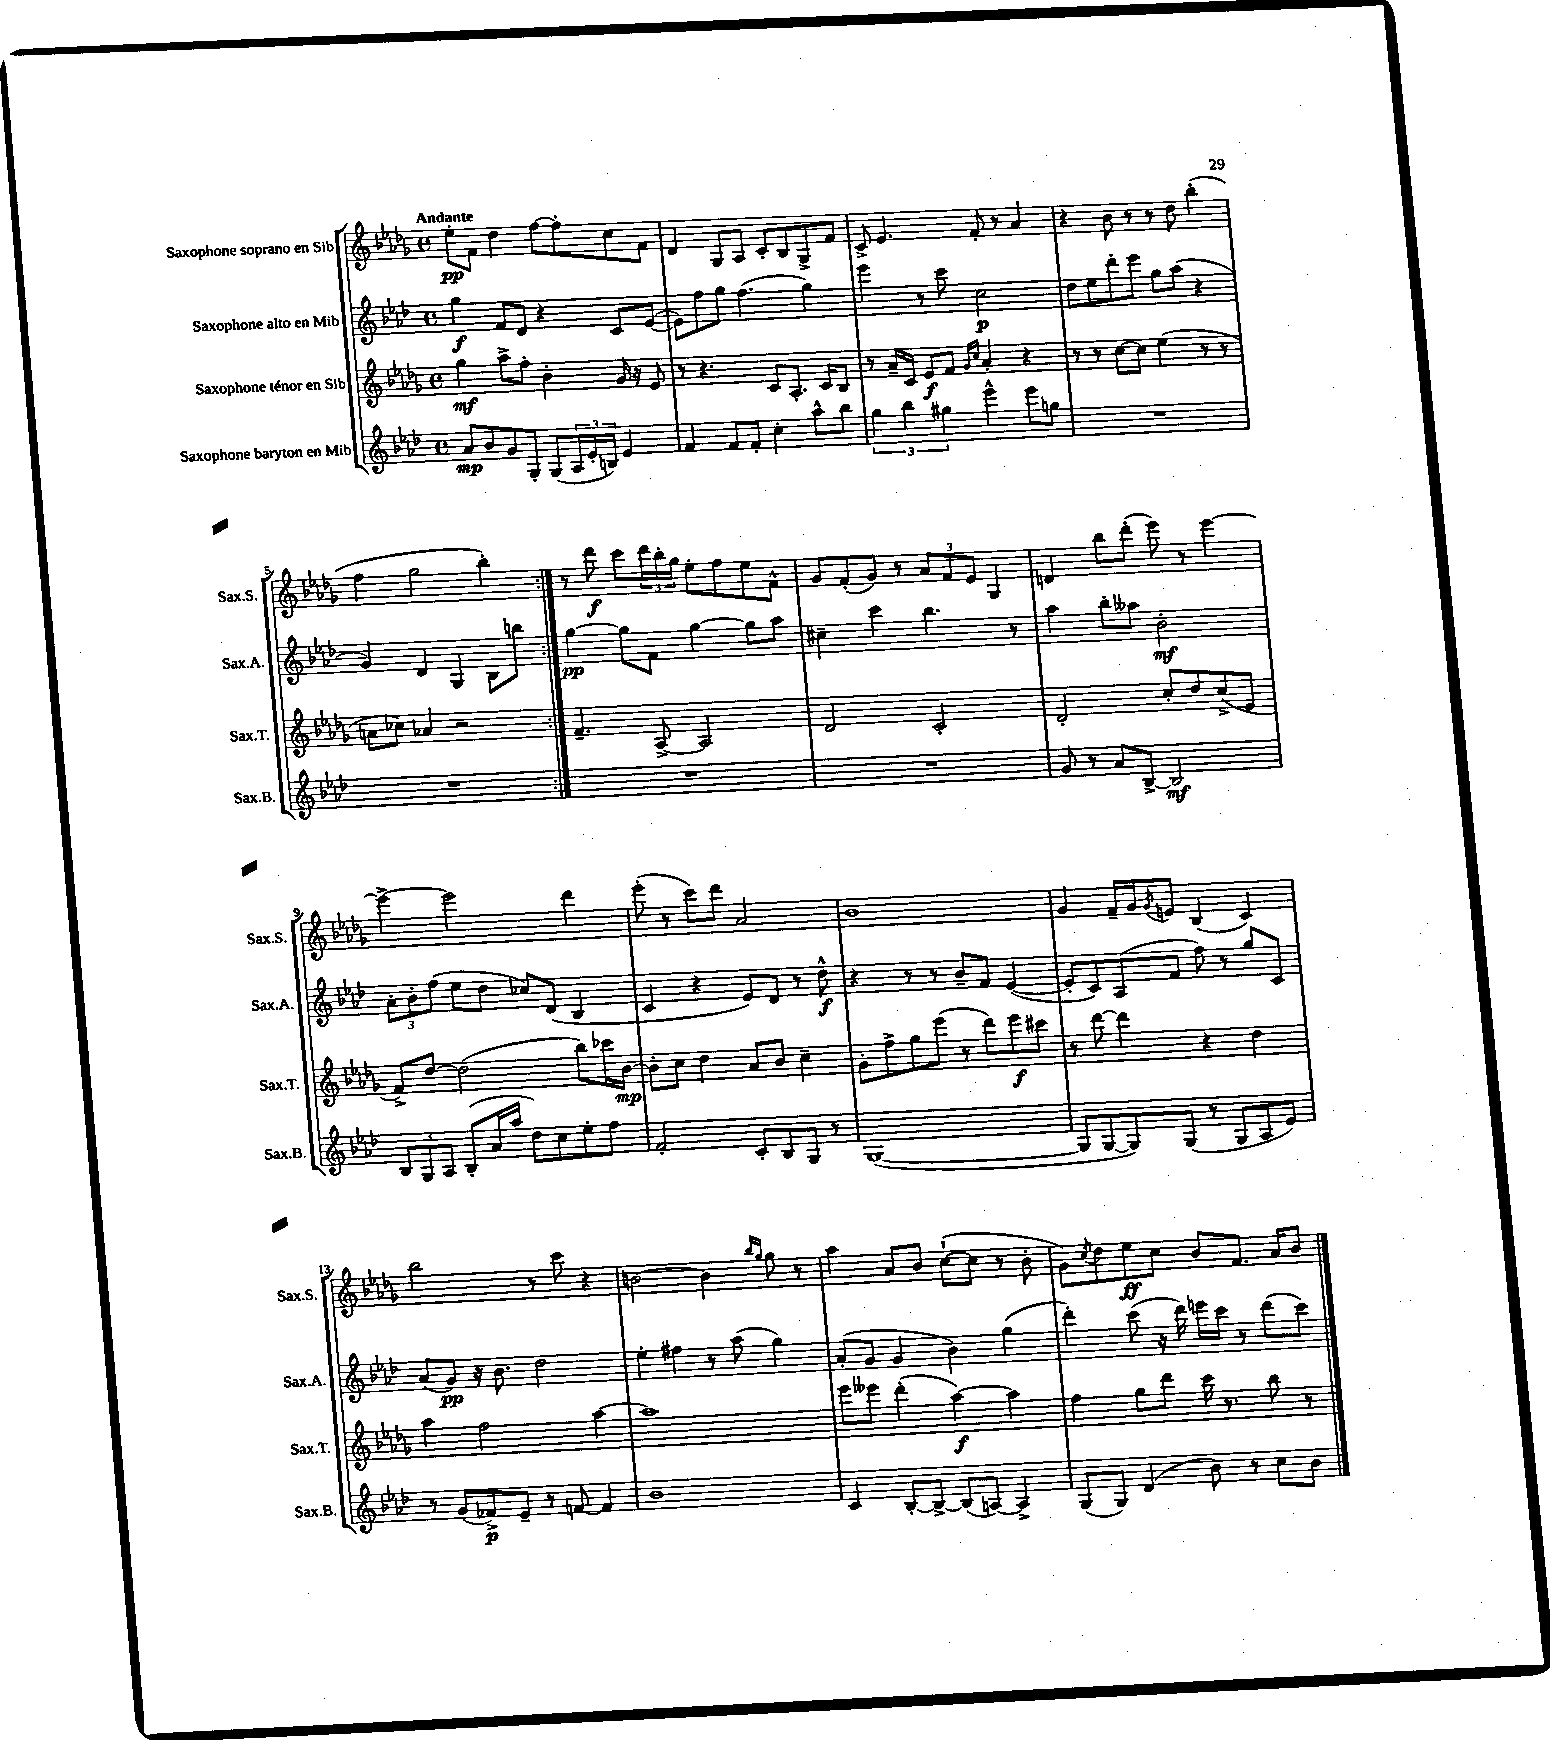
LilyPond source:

<<
\new StaffGroup <<
\new Staff = "s0" \with { instrumentName = "Saxophone soprano en Sib" shortInstrumentName = "Sax.S." } {
    \clef treble \key des \major \defaultTimeSignature \time 4/4 \tempo "Andante"
    \repeat volta 2 { ees''8-.\pp f'8 des''4 f''8~ f''8-. c''8 f'8 |
    des'4 ges8 aes8 c'8-. bes8 ges8-> f'8 |
    c'8-> ees'4. f'8-. r8 aes'4 |
    r4 bes'8 r8 r8 des''8 bes''4-.( |
    f''4 ges''2 bes''4-.) | }
    r8 des'''8\f c'''8 \tuplet 3/2 { des'''16 bes''16-. ges''16 } ees''8-. f''8 ees''8 f'8-^ |
    ges'8 f'8-.( ges'8) r8 \tuplet 3/2 { aes'8 f'8 ees'8 } ges4 |
    d'4 bes''8 des'''8-.( ees'''8) r8 ees'''4~ |
    ees'''4~-> ees'''2 des'''4 |
    ees'''8-.( r8 c'''8) des'''8 aes'2 |
    bes'1 |
    ges'4 f'16-- ges'16 \acciaccatura { ges'8 } e'8 bes4( c'4) |
    bes''2 r8 c'''8 r4 |
    b'2~ b'4 \grace { bes''16 ges''16 } ges''8 r8 |
    aes''4 aes'8 bes'8 c''8~-!( c''8 r8 bes'8-. |
    ges'8) \acciaccatura { c''8 } des''8 ees''8\ff c''8 bes'8 f'8. aes'16 bes'8 \bar "|." |
}
\new Staff = "s1" \with { instrumentName = "Saxophone alto en Mib" shortInstrumentName = "Sax.A." } {
    \clef treble \key aes \major \defaultTimeSignature \time 4/4
    \repeat volta 2 { g''4\f f'8 des'8 r4 c'8 ees'8~( |
    ees'8) f''8 g''8 f''4.( g''4) |
    ees'''4 r8 c'''8 c''2\p |
    des''8 ees''8 des'''8-. ees'''8 g''8 aes''8( r4 |
    g'4) des'4 g4 bes8 b''8 | }
    g''4~\pp g''8 f'8 g''4~ g''8 aes''8 |
    cis''4-- c'''4 bes''4. r8 |
    aes''4 bes''8-. aeses''8 bes'2-.\mf |
    \tuplet 3/2 { aes'8-. bes'8-. f''8( } ees''8 des''8 ces''8) des'8( bes4 |
    c'4 r4 ees'8) des'8 r8 des''8-^\f |
    r4 r8 r8 bes'8-- f'8 ees'4~( |
    ees'8-. c'8) aes8( f'8 f''8) r8 g''8 c'8 |
    aes'8( g'8\pp) r16 bes'8. des''2 |
    ees''4-. fis''4 r8 aes''8( g''4) |
    aes'8-.( g'8 g'4 bes'4) g''4( |
    des'''4-.) c'''8( r16 des'''16) e'''16 c'''16 r8 des'''8( c'''8) \bar "|." |
}
\new Staff = "s2" \with { instrumentName = "Saxophone ténor en Sib" shortInstrumentName = "Sax.T." } {
    \clef treble \key des \major \defaultTimeSignature \time 4/4
    \repeat volta 2 { ges''4\mf aes''8-> f''8-. bes'4-. ges'16 r16 ees'8 |
    r8 r4. c'8 aes8.-. c'16 bes8 |
    r8 aes'16-- c'16 ees'8\f f'8 \grace { ges'16 c''16 } aes'4-. r4 |
    r8 r8 c''8~ c''8 ees''4( r8 r8 |
    a'8 ces''8) aes'4 r2 | }
    f'4.-- aes8~-> aes2 |
    des'2 c'2-. |
    des'2-. c''8-. des''8 c''8->( ees'8 |
    f'8->) des''8~ des''2( bes''8) ces'''16 bes'16~\mp |
    bes'8-. c''8 des''4 aes'8 bes'8 c''4-- |
    ges'8-. f''8-> ges''8 ees'''8( r8 des'''8) ees'''8\f cis'''8 |
    r8 des'''8~ des'''4 r4 des''4 |
    aes''4 f''2 aes''4~ |
    aes''1 |
    ees'''8 eeses'''8 des'''4-.( aes''4~\f) aes''4 |
    f''4 ges''8 des'''8 c'''16 r8. bes''8 r8 \bar "|." |
}
\new Staff = "s3" \with { instrumentName = "Saxophone baryton en Mib" shortInstrumentName = "Sax.B." } {
    \clef treble \key aes \major \defaultTimeSignature \time 4/4
    \repeat volta 2 { aes'8\mp bes'8 g'8 g8-. g8( \tuplet 3/2 { aes16 ees'16-. b16) } ees'4 |
    f'4 f'8 f'8-. c''4-. aes''8-^ bes''8 |
    \tuplet 3/2 { g''4 bes''4 gis''4 } ees'''4-^ ees'''8 g''8 |
    R1 |
    R1 | }
    R1 |
    R1 |
    g'8 r8 aes'8 bes8~-> bes2\mf |
    \tuplet 3/2 { bes8 g8 aes8 } bes8-.( aes'16 aes''16 des''8) c''8 ees''8-. f''8 |
    f'2-. c'8-. bes8 g8 r8 |
    g1~( |
    g8 g8~ g8) g8( r8 g8 aes8 ees'8) |
    r8 g'8( fes'8->\p) ees'8-- r8 f'8~ f'4 |
    bes'1 |
    c'4 bes8~-. bes8~-> bes8( a8~) a4-> |
    g8( g8) des'4( bes'8) r8 c''8 bes'8 \bar "|." |
}
>>
>>
